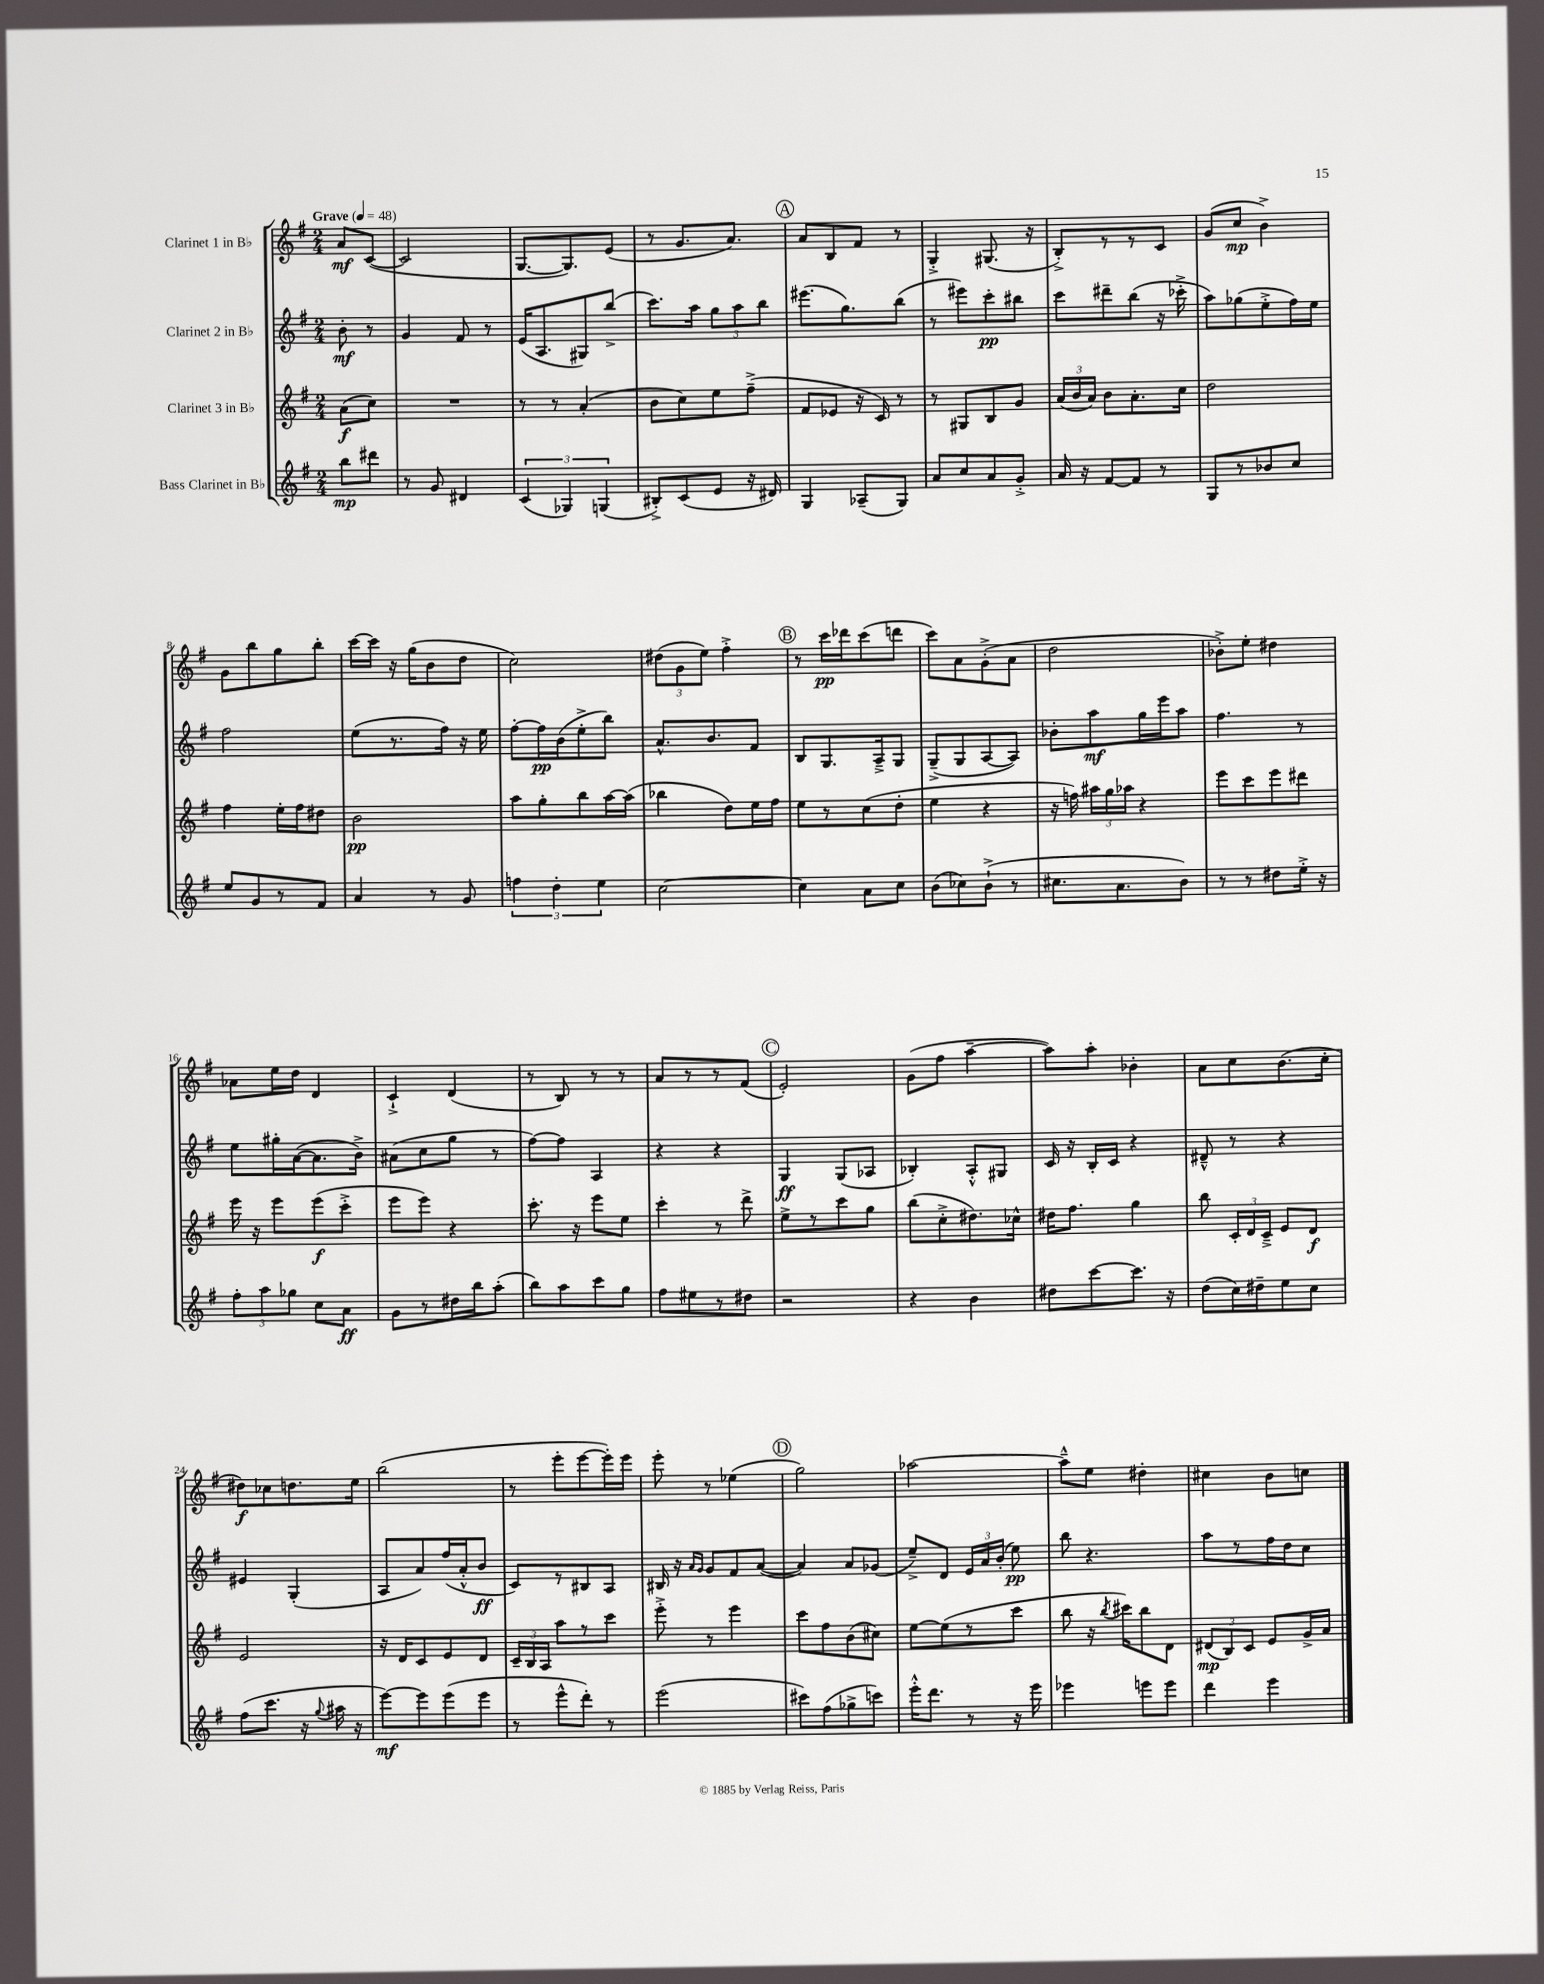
<<
\new StaffGroup <<
\new Staff = "s0" \with { instrumentName = "Clarinet 1 in Bb" } {
    \clef treble \key g \major \numericTimeSignature \time 2/4 \partial 4 \tempo "Grave" 4 = 48
    \autoBeamOff a'8[\mf c'8]~( |
    c'2 |
    g8.[~ g8.) e'8]( |
    r8 g'8.[ a'8.]) |
    \mark \markup { \circle "A" } a'8[ b8 fis'8] r8 |
    g4-.-> gis8.( r16 |
    b8[-.->) r8 r8 c'8] |
    g'8[( c''8]\mp b'4->) |
    g'8[ b''8 g''8 b''8]-. |
    c'''16[~ c'''16] r16 g''16[( b'8 d''8] |
    c''2) |
    \tuplet 3/2 { dis''8[( g'8 e''8]) } fis''4-.-> |
    \mark \markup { \circle "B" } r8 c'''16[\pp des'''16 c'''8( d'''8] |
    c'''8[) a'8 g'8-.->( a'8] |
    d''2 |
    bes'8[-.->) e''8]-. dis''4 |
    aes'8[ e''16 d''16] d'4 |
    c'4-!-> d'4( |
    r8 b8) r8 r8 |
    a'8[ r8 r8 fis'8]( |
    \mark \markup { \circle "C" } e'2-.) |
    g'8[( fis''8] a''4~-- |
    a''8[) a''8]-. bes'4-. |
    a'8[ c''8 b'8.( c''16]-. |
    dis''8[\f) ces''8 d''8. e''16] |
    b''2( |
    r8 e'''8[-. e'''8~ e'''16-.) e'''16] |
    e'''8-. r8 ees''4( |
    \mark \markup { \circle "D" } g''2) |
    aes''2~ |
    aes''8[---^ e''8] dis''4-. |
    cis''4 b'8[ c''8] \bar "|." |
}
\new Staff = "s1" \with { instrumentName = "Clarinet 2 in Bb" } {
    \clef treble \key g \major \numericTimeSignature \time 2/4 \partial 4
    \autoBeamOff b'8-.\mf r8 |
    g'4 fis'8 r8 |
    e'16[( a8. gis8) b''8]->( |
    c'''8.[) a''16] \tuplet 3/2 { g''8[ a''8 b''8] } |
    \mark \markup { \circle "A" } eis'''8.[( g''8.) b''8]( |
    r8 eis'''8[) c'''8-.\pp bis''8] |
    c'''8[ dis'''8-- b''8]( r16 ces'''16-.-> |
    a''8[) ges''8( e''8-.-> fis''16) e''16] |
    fis''2 |
    e''8[( r8. fis''16]) r16 e''16 |
    fis''8[~-. fis''16\pp b'16( e''8-.-> b''8]) |
    a'8.[-^ b'8. fis'8] |
    \mark \markup { \circle "B" } b8[ g8. a16---> g8] |
    g8[--->( g8 a8~ a8]) |
    bes'8[-. a''8\mf g''16 e'''16 a''8] |
    fis''4. r8 |
    e''8[ gis''16-. a'16~( a'8. b'16]->) |
    ais'8[( c''8 g''8] r8 |
    fis''8[~) fis''8] a4 |
    r4 r4 |
    \mark \markup { \circle "C" } g4\ff g8[( aes8] |
    bes4-.) a8[-.-^ gis8] |
    c'16 r16 b16[-. c'16] r4 |
    dis'8---^ r8 r4 |
    eis'4 g4-.( |
    a8[ a'8) fis''16( a'16-.-^ b'8]\ff |
    c'8[) r8 bis8 a8] |
    bis16 r16 \grace { a'16[ g'16] } g'8[ fis'8 a'8]~( |
    \mark \markup { \circle "D" } a'4) a'8[ ges'8]( |
    e''8[--->) d'8] \tuplet 3/2 { e'16[ a'16 b'16]-.( } e''8\pp) |
    b''8 r4. |
    a''8[ r8 fis''16 d''16 c''8] \bar "|." |
}
\new Staff = "s2" \with { instrumentName = "Clarinet 3 in Bb" } {
    \clef treble \key g \major \numericTimeSignature \time 2/4 \partial 4
    \autoBeamOff a'8[\f( c''8]) |
    R2 |
    r8 r8 a'4-.( |
    b'8[ c''8) e''8 fis''8]--->( |
    \mark \markup { \circle "A" } fis'8[ ees'8] r16 c'16) r8 |
    r8 gis8[ b8 g'8] |
    \tuplet 3/2 { a'16[( b'16 a'16]) } b'8[ a'8.-. c''16] |
    d''2 |
    fis''4 e''16[-. fis''16 dis''8] |
    b'2\pp |
    a''8[ g''8-. b''8 a''16~ a''16]( |
    bes''4 d''8[) e''16 fis''16] |
    \mark \markup { \circle "B" } e''8[ r8 c''8( d''8]-. |
    e''4 r4 |
    r16 f''16) \tuplet 3/2 { ais''16[ g''16 aes''16] } r4 |
    e'''8[ c'''8 e'''8 dis'''8] |
    e'''16 r16 e'''8[ e'''8\f( c'''8]-.-> |
    e'''8[ e'''8]) r4 |
    c'''8.-. r16 e'''8[ e''8] |
    c'''4-. r8 d'''8-> |
    \mark \markup { \circle "C" } e''8[-> r8 c'''8 g''8] |
    b''8[( c''8-.-> dis''8.) ces''16]-^ |
    dis''16[ fis''8.] g''4 |
    b''8 \tuplet 3/2 { c'16[-. d'16 c'16]---> } e'8[ d'8]\f |
    e'2 |
    r16 d'16[ c'8 e'8 d'8] |
    \tuplet 3/2 { c'16[-- b16 a16] } a''8[ r8 c'''8] |
    e'''8-.-> r8 e'''4 |
    \mark \markup { \circle "D" } c'''8[ fis''8 b'8( cis''8]) |
    e''8[~ e''8( r8 c'''8] |
    b''8 r16 \acciaccatura { b''8 } cis'''16[) b''8 d'8] |
    \tuplet 3/2 { dis'8[\mp( b8) c'8] } e'8[ g'16-> a'16] \bar "|." |
}
\new Staff = "s3" \with { instrumentName = "Bass Clarinet in Bb" } {
    \clef treble \key g \major \numericTimeSignature \time 2/4 \partial 4
    \autoBeamOff b''8[\mp dis'''8] |
    r8 g'8 dis'4 |
    \tuplet 3/2 { c'4( ges4) g4( } |
    bis8[-.->) c'8( e'8] r16 dis'16) |
    \mark \markup { \circle "A" } g4 aes8[--( g8]) |
    a'8[ c''8 a'8 g'8]-.-> |
    a'16 r16 fis'8[~ fis'8] r8 |
    g8[ r8 bes'8 c''8] |
    e''8[ g'8 r8 fis'8] |
    a'4 r8 g'8 |
    \tuplet 3/2 { f''4 d''4-. e''4 } |
    c''2~ |
    \mark \markup { \circle "B" } c''4 a'8[ c''8] |
    b'8[( ces''8) b'8]-!->( r8 |
    cis''8.[ a'8. b'8]) |
    r8 r8 dis''8[ e''16]-.-> r16 |
    \tuplet 3/2 { fis''8[-. a''8 ges''8] } c''8[ a'8]\ff |
    g'8[ r8 dis''16 b''16 a''8]-.( |
    b''8[) a''8 c'''8 g''8] |
    fis''8[ eis''8 r8 dis''8] |
    \mark \markup { \circle "C" } r2 |
    r4 b'4 |
    dis''8[ c'''8~ c'''8.] r16 |
    d''8[( c''16) dis''16-- e''8 c''8] |
    fis''8[( c'''8.] r16 \appoggiatura { g''8 } ais''16 r16 |
    e'''8[~\mf) e'''8 e'''8( e'''8] |
    r8 e'''8[-^ d'''8]-.) r8 |
    e'''2( |
    \mark \markup { \circle "D" } cis'''8[) fis''8( ges''8-> c'''8]) |
    e'''16[-.-^ d'''8.] r8 r16 e'''16 |
    ees'''4 e'''8[ e'''8] |
    d'''4 e'''4 \bar "|." |
}
>>
>>
